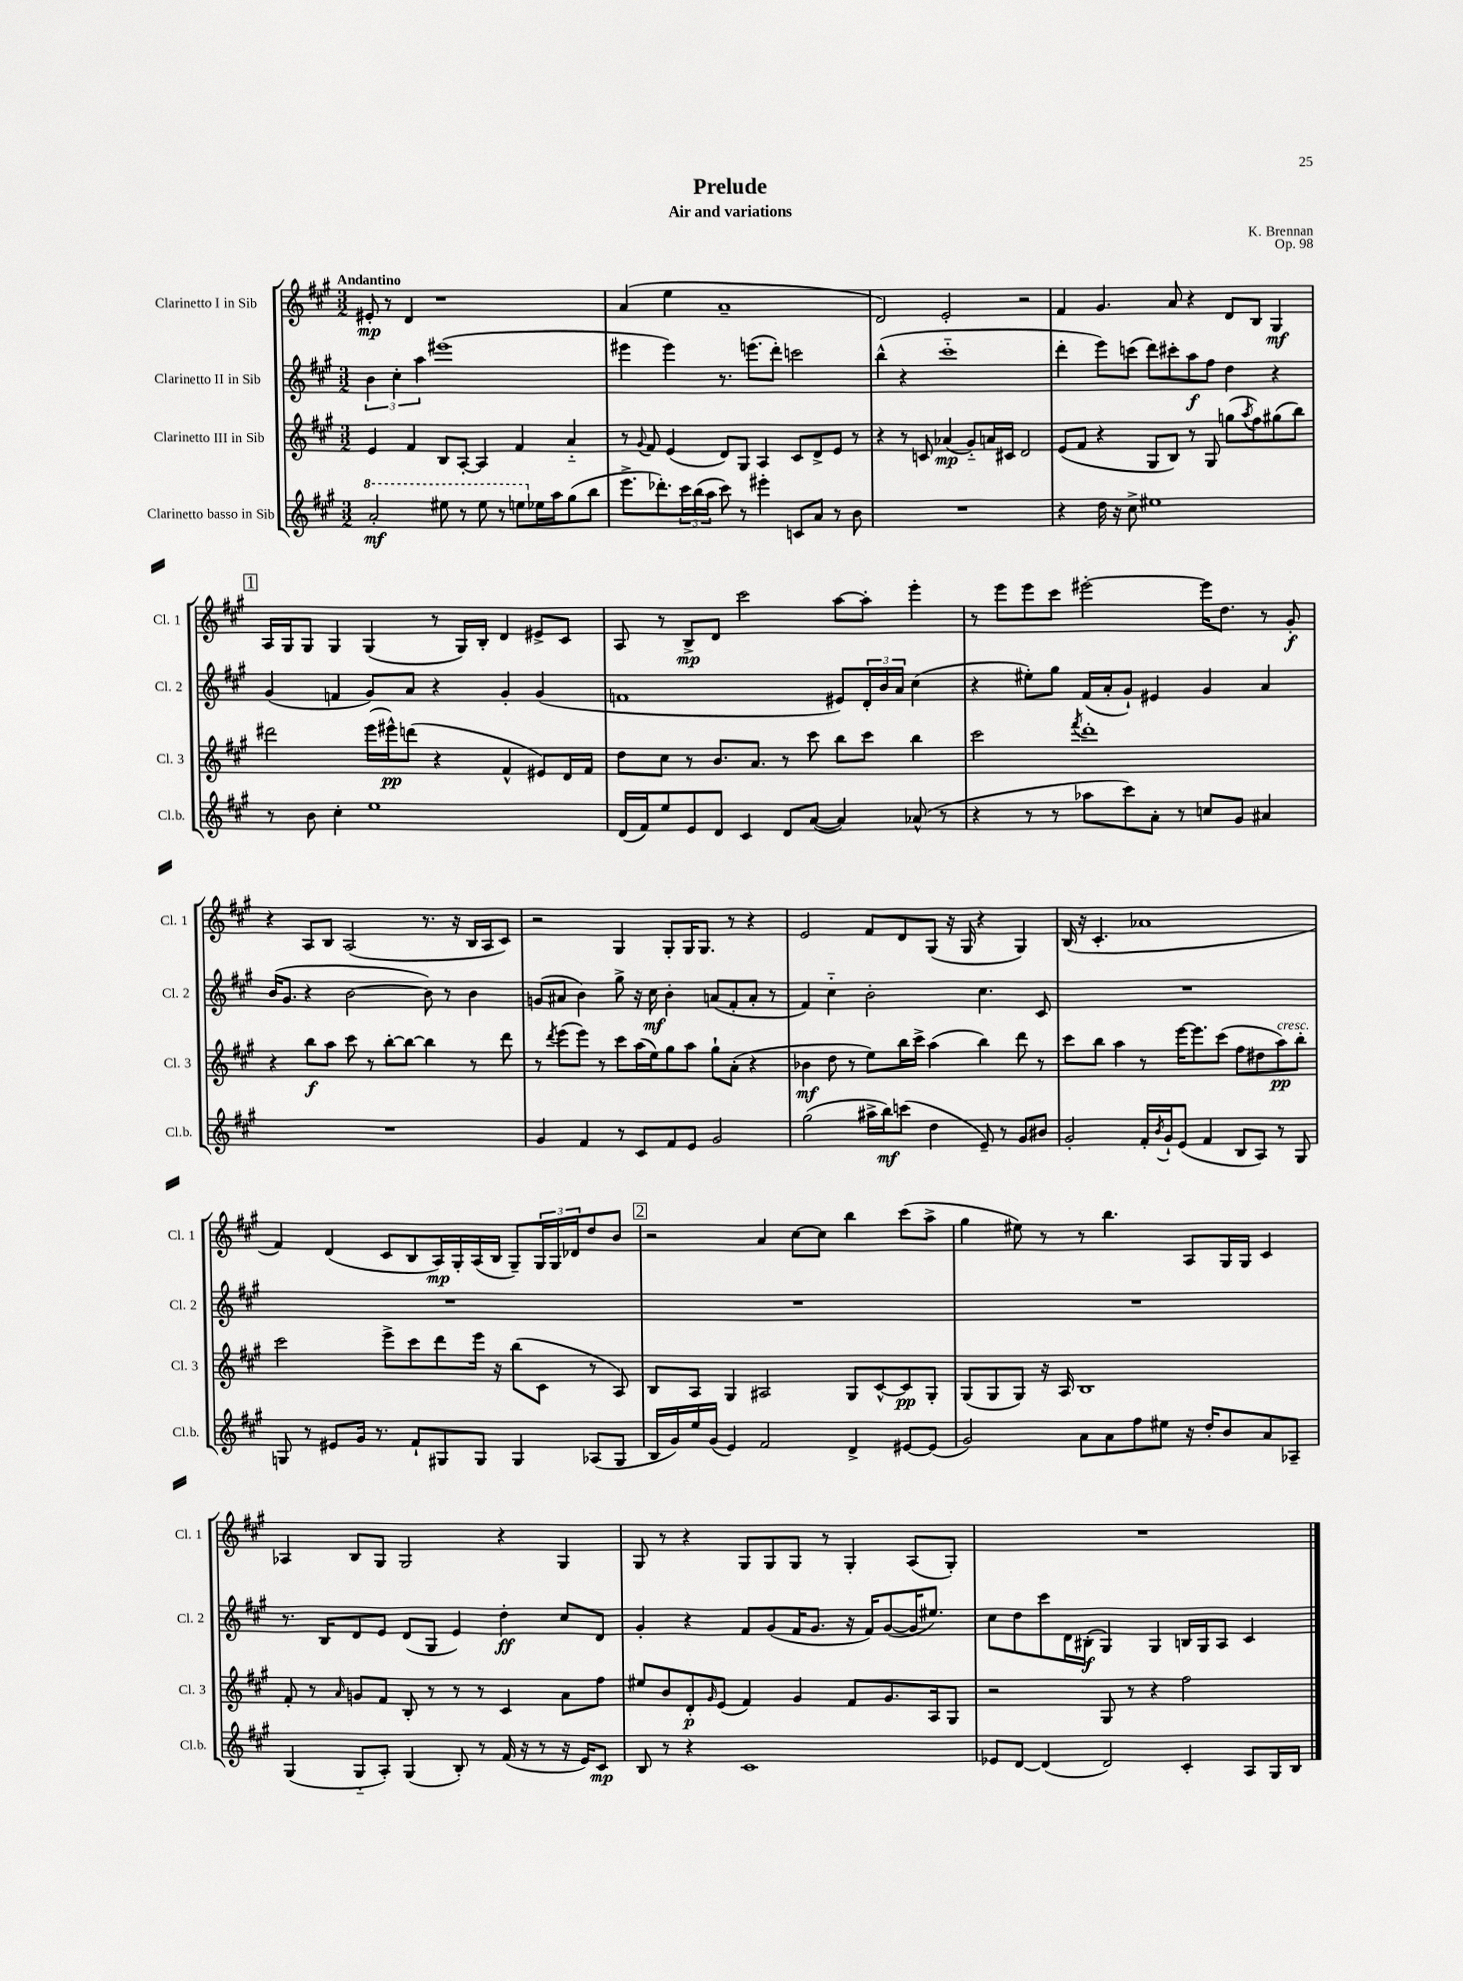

**kern	**dynam	**kern	**dynam	**kern	**dynam	**kern	**dynam
*part4	*part4	*part3	*part3	*part2	*part2	*part1	*part1
*staff4	*staff4	*staff3	*staff3	*staff2	*staff2	*staff1	*staff1
*I"Clarinetto basso in Sib	*	*I"Clarinetto III in Sib	*	*I"Clarinetto II in Sib	*	*I"Clarinetto I in Sib	*
*I'Cl.b.	*	*I'Cl. 3	*	*I'Cl. 2	*	*I'Cl. 1	*
*clefG2	*	*clefG2	*	*clefG2	*	*clefG2	*
*k[f#c#g#]	*	*k[f#c#g#]	*	*k[f#c#g#]	*	*k[f#c#g#]	*
*M3/2	*	*M3/2	*	*M3/2	*	*M3/2	*
*8va	*	*	*	*	*	*	*
=1	=1	=1	=1	=1	=1	=1	=1
!	!	!	!	!	!	!LO:TX:a:B:t=Andantino	!
2aa'/	mf	4e/	.	6b\	.	8e#X'/	mp
.	.	.	.	.	.	8r	.
.	.	.	.	6cc#'\	.	.	.
.	.	4f#/	.	.	.	4d/	.
.	.	.	.	6aa\	.	.	.
8eee#X\	.	8B/L	.	(1eee#X	.	1r	.
8r	.	[8A'/J	.	.	.	.	.
8eee#\	.	4A/]	.	.	.	.	.
8r	.	.	.	.	.	.	.
8eeen\L	.	4f#/	.	.	.	.	.
*X8va	*	*	*	*	*	*	*
16ee-X\L	.	.	.	.	.	.	.
16aa\J	.	.	.	.	.	.	.
(8gg#\	.	4a/	.	.	.	.	.
8bb\J	.	.	.	.	.	.	.
=2	=2	=2	=2	=2	=2	=2	=2
8.eee^\L	.	8r	.	4eee#X\	.	(4a/	.
.	.	8qqg#/	.	.	.	.	.
.	.	8f#/	.	.	.	.	.
8.ddd-X'\)	.	.	.	.	.	.	.
.	.	(4e/	.	4eee#\)	.	4ee\	.
24ccc#\L	.	.	.	.	.	.	.
(24bb\	.	.	.	.	.	.	.
24aa\JJ	.	.	.	.	.	.	.
8ccc#\)	.	8d/L)	.	8.r	.	1a~	.
8r	.	8G#/J	.	.	.	.	.
.	.	.	.	(8.eeen\L	.	.	.
4eee#X'\	.	4A/	.	.	.	.	.
.	.	.	.	8ddd'\J)	.	.	.
8cn/L	.	8c#/L	.	2cccn\	.	.	.
8a/J	.	8d^/	.	.	.	.	.
8r	.	8e/J	.	.	.	.	.
8b\	.	8r	.	.	.	.	.
=3	=3	=3	=3	=3	=3	=3	=3
1.r	.	4r	.	(4bb^^\	.	2d/)	.
.	.	8r	.	4r	.	.	.
.	.	8cn/	.	.	.	.	.
.	.	(4a-X/	mp	1ccc#	.	2e'/	.
.	.	8g#/L)	.	.	.	.	.
.	.	16an/L	.	.	.	.	.
.	.	16c#X/JJ	.	.	.	.	.
.	.	2d/	.	.	.	2r	.
=4	=4	=4	=4	=4	=4	=4	=4
4r	.	(8e/L	.	4ddd'\	.	4f#/	.
.	.	8f#/J	.	.	.	.	.
16dd\	.	4r	.	8eee\L)	.	4.g#/	.
16r	.	.	.	.	.	.	.
8cc#^\	.	.	.	(8cccn\J	.	.	.
1ee#X	.	8G#/L	.	8ddd\L)	.	.	.
.	.	8B/J)	.	8ccc#X'\	.	8a/	.
.	.	8r	.	8aa\	f	4r	.
.	.	8G#/	.	8ff#\J	.	.	.
.	.	(8ggn\L	.	4dd\	.	8d/L	.
.	.	8qaa/	.	.	.	.	.
.	.	8ff#\)	.	.	.	8B/J	.
.	.	(8gg#X\	.	4r	.	4G#/	mf
.	.	8bb\J)	.	.	.	.	.
!!LO:LB:g=z
!!LO:REH:place=s1:t=1
=5	=5	=5	=5	=5	=5	=5	=5
8r	.	2ddd#X\	.	(4g#/	.	16A/LL	.
.	.	.	.	.	.	16G#/J	.
8b\	.	.	.	.	.	8G#/J	.
4cc#'\	.	.	.	4fn/	.	4G#/	.
1ee	.	(16eee\LL	.	8g#/L)	.	(4G#/	.
.	.	16eee#X^^\J)	pp	.	.	.	.
.	.	(8dddn\J	.	8a/J	.	.	.
.	.	4r	.	4r	.	8r	.
.	.	.	.	.	.	16G#/LL)	.
.	.	.	.	.	.	16B'/JJ	.
.	.	4f#^^/	.	4g#'/	.	4d/	.
.	.	8e#X/L)	.	(4g#/	.	8e#X^/L	.
.	.	16d/L	.	.	.	8c#/J	.
.	.	16f#/JJ	.	.	.	.	.
=6	=6	=6	=6	=6	=6	=6	=6
(16d/LL	.	8dd\L	.	1fn	.	8A/	.
16f#/J)	.	.	.	.	.	.	.
8ee/	.	8cc#\J	.	.	.	8r	.
8e/	.	8r	.	.	.	8B^/L	mp
8d/J	.	8.b/L	.	.	.	8d/J	.
4c#/	.	.	.	.	.	2ccc#\	.
.	.	8.a/J	.	.	.	.	.
8d/L	.	8r	.	.	.	.	.
([8a/J	.	8ccc#\	.	.	.	.	.
4a/])	.	8bb\L	.	8e#X/L)	.	[8aa\L	.
.	.	8ccc#\J	.	24d'/L	.	8aa'\J]	.
.	.	.	.	24b/	.	.	.
.	.	.	.	24a/JJ	.	.	.
(8a-X^^/	.	4bb\	.	(4cc#\	.	4eee'\	.
8r	.	.	.	.	.	.	.
=7	=7	=7	=7	=7	=7	=7	=7
4r	.	2ccc#\	.	4r	.	8r	.
.	.	.	.	.	.	8eee\L	.
8r	.	.	.	8ee#X'\L)	.	8eee\	.
8r	.	.	.	8gg#\J	.	8ccc#\J	.
.	.	8qfff#/	.	.	.	.	.
8aa-X\L	.	1ddd'	.	(16f#/LL	.	[2eee#X'\	.
.	.	.	.	16a'/J	.	.	.
8ccc#\)	.	.	.	8g#`/J)	.	.	.
8a'\J	.	.	.	4e#X/	.	.	.
8r	.	.	.	.	.	.	.
8ccn/L	.	.	.	4g#/	.	16eee#\KL]	.
.	.	.	.	.	.	8.dd\J	.
8g#/J	.	.	.	.	.	.	.
4a#X/	.	.	.	4a/	.	8r	.
.	.	.	.	.	.	8g#'/	f
!!LO:LB:g=z
=8	=8	=8	=8	=8	=8	=8	=8
1.r	.	4r	.	(16b/KL	.	4r	.
.	.	.	.	8.g#/J	.	.	.
.	.	8bb\L	f	4r	.	8A/L	.
.	.	8aa\J	.	.	.	8B/J	.
.	.	8ccc#\	.	[2b\	.	(2A/	.
.	.	8r	.	.	.	.	.
.	.	[8bb'\L	.	.	.	.	.
.	.	8bb\J_	.	.	.	.	.
.	.	4bb\]	.	8b\])	.	8.r	.
.	.	.	.	8r	.	.	.
.	.	.	.	.	.	16r	.
.	.	8r	.	4b\	.	16B/LL	.
.	.	.	.	.	.	16A/J	.
.	.	8ddd\	.	.	.	8c#/J)	.
=9	=9	=9	=9	=9	=9	=9	=9
4g#/	.	8r	.	(8gn/L	.	2r	.
.	.	8qddd/	.	.	.	.	.
.	.	(8eee\L	.	8a#X/J	.	.	.
4f#/	.	8eee\J)	.	4b\)	.	.	.
.	.	8r	.	.	.	.	.
8r	.	8ccc#\L	.	8gg#^\	.	4G#/	.
8c#/L	.	(16aa\L	.	16r	.	.	.
.	.	16ee\J)	.	16cc#\	mf	.	.
8f#/	.	8gg#\	.	4b'\	.	8G#'/L	.
8e/J	.	8aa\J	.	.	.	16G#/K	.
.	.	.	.	.	.	8.G#/J	.
2g#/	.	8gg#`\L	.	(8an/L	.	.	.
.	.	(8a'\J	.	8f#'/	.	8r	.
.	.	4r	.	8a'/J	.	4r	.
.	.	.	.	8r	.	.	.
=10	=10	=10	=10	=10	=10	=10	=10
(2gg#\	.	4b-X\	mf	4f#/)	.	2e/	.
.	.	8dd\	.	4cc#\	.	.	.
.	.	8r	.	.	.	.	.
16aa#X^\LL	.	8ee\L)	.	2b'\	.	8f#/L	.
16bb\J)	mf	.	.	.	.	.	.
(8cccn\J	.	16bb\L	.	.	.	8d/	.
.	.	16ccc#^\JJ	.	.	.	.	.
4dd\	.	(4aa\	.	.	.	(8G#/J	.
.	.	.	.	.	.	16r	.
.	.	.	.	.	.	16G#/	.
8e~/)	.	4bb\)	.	4.cc#\	.	4r	.
8r	.	.	.	.	.	.	.
8g#/L	.	8ddd\	.	.	.	4G#/)	.
8b#X/J	.	8r	.	8c#/	.	.	.
=11	=11	=11	=11	=11	=11	=11	=11
2g#'/	.	8ccc#\L	.	1.r	.	(16B/	.
.	.	.	.	.	.	16r	.
.	.	8bb\J	.	.	.	4.c#'/	.
.	.	4aa\	.	.	.	.	.
16f#'/LL	.	8r	.	.	.	1a-X	.
8qb/	.	.	.	.	.	.	.
16g#`/J	.	.	.	.	.	.	.
(8e/J	.	[16eee\KL	.	.	.	.	.
.	.	8.eee\]	.	.	.	.	.
4f#/	.	.	.	.	.	.	.
.	.	(8ccc#\J	.	.	.	.	.
8B/L	.	8ff#\L	.	.	.	.	.
8A/J)	.	8dd#X\	.	.	.	.	.
!	!	!LO:TX:a:i:t=cresc.	!	!	!	!	!
8r	.	8aa\)	pp	.	.	.	.
8G#/	.	8bb'\J	.	.	.	.	.
!!LO:LB:g=z
=12	=12	=12	=12	=12	=12	=12	=12
8Gn/	.	2ccc#\	.	1.r	.	4f#/)	.
8r	.	.	.	.	.	.	.
8e#X/L	.	.	.	.	.	(4d/	.
16g#/Jk	.	.	.	.	.	.	.
8.r	.	.	.	.	.	.	.
.	.	8eee^\L	.	.	.	8c#/L	.
8f#`/L	.	8ccc#\	.	.	.	8B/	.
8G#X/	.	8ddd\	.	.	.	16A/L)	mp
.	.	.	.	.	.	16G#'/	.
8G#/J	.	16eee\Jk	.	.	.	(16A/	.
.	.	16r	.	.	.	16B/JJ	.
4G#/	.	(8bb\L	.	.	.	8G#~/L)	.
.	.	8c#\J	.	.	.	24G#/L	.
.	.	.	.	.	.	24G#/	.
.	.	.	.	.	.	24d-X/J	.
(8A-X/L	.	8r	.	.	.	8dd/	.
8G#/J	.	8A/)	.	.	.	8b/J	.
!!LO:REH:place=s1:t=2
=13	=13	=13	=13	=13	=13	=13	=13
16B/LL	.	8B/L	.	1.r	.	2r	.
16g#/)	.	.	.	.	.	.	.
16ee/	.	8A/J	.	.	.	.	.
(16g#/JJ	.	.	.	.	.	.	.
4e/)	.	4G#/	.	.	.	.	.
2f#/	.	2A#X/	.	.	.	4a/	.
.	.	.	.	.	.	[8cc#\L	.
.	.	.	.	.	.	8cc#\J]	.
4d^/	.	8G#/L	.	.	.	4bb\	.
.	.	[8c#^^/	.	.	.	.	.
[8e#X/L	.	8c#/]	pp	.	.	(8ccc#\L	.
(8e#/J]	.	8G#'/J	.	.	.	8aa^\J	.
=14	=14	=14	=14	=14	=14	=14	=14
2g#/)	.	(8G#/L	.	1.r	.	4gg#\	.
.	.	8G#/	.	.	.	.	.
.	.	8G#/J)	.	.	.	8ee#X\)	.
.	.	16r	.	.	.	8r	.
.	.	16A/	.	.	.	.	.
8a\L	.	1B	.	.	.	8r	.
8a\	.	.	.	.	.	4.bb\	.
8ff#\	.	.	.	.	.	.	.
8ee#X\J	.	.	.	.	.	.	.
16r	.	.	.	.	.	8A/L	.
16dd'/KL	.	.	.	.	.	.	.
8b/	.	.	.	.	.	16G#/L	.
.	.	.	.	.	.	16G#/JJ	.
8a/	.	.	.	.	.	4c#/	.
8A-X~/J	.	.	.	.	.	.	.
!!LO:LB:g=z
=15	=15	=15	=15	=15	=15	=15	=15
(4G#/	.	8f#'/	.	8.r	.	4A-X/	.
.	.	8r	.	.	.	.	.
.	.	.	.	16B/KL	.	.	.
.	.	16qqa/	.	.	.	.	.
8G#/L	.	8gn/L	.	8d/	.	8B/L	.
8A'/J)	.	8f#/J	.	8e/J	.	8G#/J	.
(4G#/	.	8B'/	.	(8d/L	.	2G#/	.
.	.	8r	.	8G#/J	.	.	.
8B'/)	.	8r	.	4e/)	.	.	.
8r	.	8r	.	.	.	.	.
(16f#/	.	4c#/	.	4dd'\	ff	4r	.
16r	.	.	.	.	.	.	.
8r	.	.	.	.	.	.	.
16r	.	8a\L	.	8cc#/L	.	4G#/	.
16e/KL)	.	.	.	.	.	.	.
8c#/J	mp	8ff#\J	.	8d/J	.	.	.
=16	=16	=16	=16	=16	=16	=16	=16
8B/	.	8ee#X/L	.	4g#'/	.	8G#/	.
8r	.	8b/	.	.	.	8r	.
4r	.	8d'/	p	4r	.	4r	.
.	.	16qqg#/	.	.	.	.	.
.	.	(8e/J	.	.	.	.	.
1c#	.	4f#/)	.	8f#/L	.	8G#/L	.
.	.	.	.	(8g#/	.	8G#/	.
.	.	4g#/	.	16f#/K	.	8G#/J	.
.	.	.	.	8.g#/J	.	.	.
.	.	.	.	.	.	8r	.
.	.	8f#/L	.	16r	.	4G#'/	.
.	.	.	.	16f#/KL)	.	.	.
.	.	8.g#/	.	([8g#/	.	.	.
.	.	.	.	16g#/K]	.	(8A/L	.
.	.	16A/k	.	8.ee#X/J)	.	.	.
.	.	8G#/J	.	.	.	8G#'/J)	.
=17	=17	=17	=17	=17	=17	=17	=17
8e-X/L	.	2r	.	8cc#\L	.	1.r	.
[8d/J	.	.	.	8dd\	.	.	.
(4d/]	.	.	.	8ccc#\	.	.	.
.	.	.	.	16d\L	.	.	.
.	.	.	.	(16B#X'\JJ	f	.	.
2d/)	.	8G#/	.	4G#/)	.	.	.
.	.	8r	.	.	.	.	.
.	.	4r	.	4G#/	.	.	.
4c#'/	.	2ff#\	.	16Bn/LL	.	.	.
.	.	.	.	16G#/J	.	.	.
.	.	.	.	8A/J	.	.	.
8A/L	.	.	.	4c#/	.	.	.
16G#/L	.	.	.	.	.	.	.
16B/JJ	.	.	.	.	.	.	.
==	==	==	==	==	==	==	==
*-	*-	*-	*-	*-	*-	*-	*-
